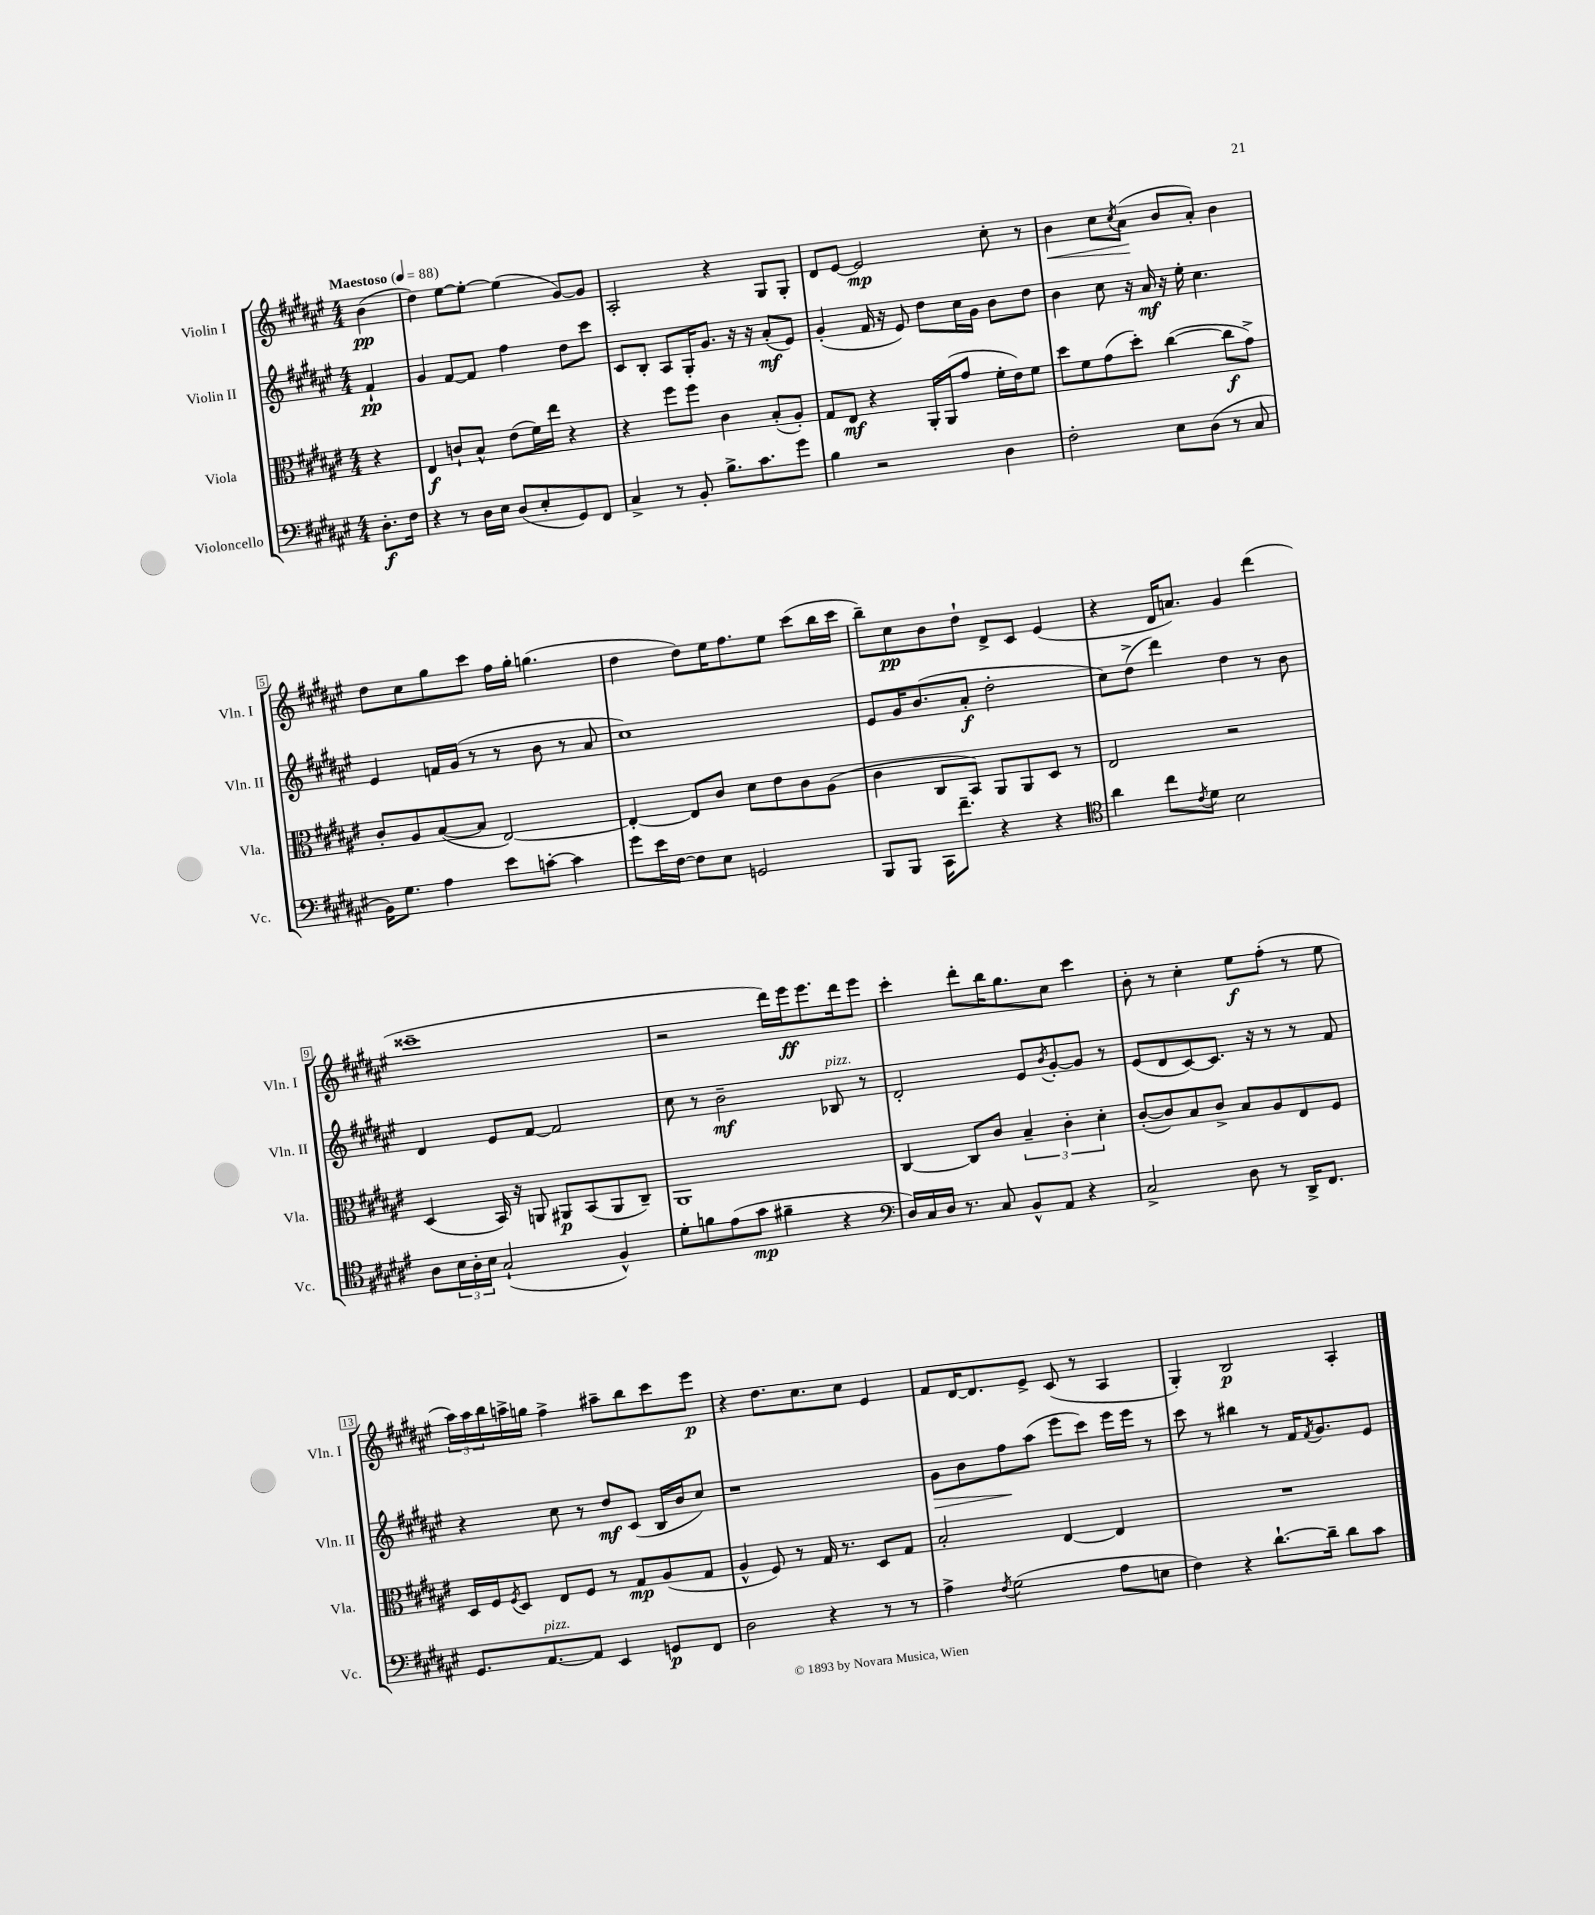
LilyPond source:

<<
\new StaffGroup <<
\new Staff = "s0" \with { instrumentName = "Violin I" shortInstrumentName = "Vln. I" } {
    \clef treble \key fis \major \numericTimeSignature \time 4/4 \partial 4 \tempo "Maestoso" 4 = 88
    b'4\pp( |
    dis''4) eis''8~ eis''8~-. eis''4( gis'8~) gis'8 |
    ais2-. r4 gis8 gis8-. |
    dis'8 eis'8~ eis'2\mp cis''8-. r8 |
    b'4\< cis''8 \acciaccatura { cis''8 } ais'8\!( b'8 ais'8-.) b'4 |
    dis''8 cis''8 gis''8 cis'''8 fis''16 gis''16-. g''4.( |
    dis''4 dis''8) eis''16 fis''8. eis''8 cis'''8( b''16 cis'''16 |
    b''8--) cis''8\pp b'8 dis''8-! dis'8-> cis'8 eis'4( |
    r4 dis'16 a'8.) gis'4 dis'''4( |
    cisis'''1-- |
    r2 dis'''16) eis'''16\ff eis'''8. dis'''16 eis'''8 |
    cis'''4-. dis'''8-. b''16 gis''8. cis''8 cis'''4 |
    b'8-. r8 cis''4-. eis''8\f fis''8-.( r8 eis''8 |
    \tuplet 3/2 { ais''16) ais''16 b''16 } a''16-> g''16 fis''4-> ais''8-- b''8 cis'''8 eis'''8\p |
    r4 dis''8. cis''8. cis''8 eis'4 |
    fis'8 dis'16~ dis'8. eis'8-> cis'8( r8 ais4 |
    gis4-.) b2\p ais4-. \bar "|." |
}
\new Staff = "s1" \with { instrumentName = "Violin II" shortInstrumentName = "Vln. II" } {
    \clef treble \key fis \major \numericTimeSignature \time 4/4 \partial 4
    fis'4-!\pp |
    gis'4 fis'8~ fis'8 fis''4 dis''8 cis'''8 |
    cis'8 b8-. ais8 gis16-. gis'8. r16 r16 ais'8-.\mf( eis'8) |
    gis'4-.( fis'16 r16 eis'8) dis''8 cis''16 gis'16 b'8 dis''8 |
    b'4 cis''8 r16 ais'16\mf r16 eis''16-. cis''4. |
    eis'4 f'16 gis'16( r8 r8 b'8 r8 ais'8 |
    cis''1) |
    eis'8 gis'16 b'8.( ais'8-.\f dis''2-. |
    cis''8) dis''8->( dis'''4) dis''4 r8 b'8 |
    dis'4 eis'8 fis'8~ fis'2 |
    cis''8 r8 b'2--\mf bes8^\markup { \italic "pizz." } r8 |
    dis'2-. eis'8 \acciaccatura { b'8 } gis'8~-. gis'8 r8 |
    eis'8( dis'8 cis'8~) cis'8. r16 r8 r8 fis'8 |
    r4 cis''8 r8 dis''8\mf cis'8( b16 b'16 cis''8) |
    r1 |
    gis'8\> b'8 fis''8\! ais''8( eis'''8 cis'''8) eis'''16 eis'''16 r8 |
    cis'''8 r8 bis''4 r8 fis'16 \acciaccatura { fis'8 } gis'8. eis'8 \bar "|." |
}
\new Staff = "s2" \with { instrumentName = "Viola" shortInstrumentName = "Vla." } {
    \clef alto \key fis \major \numericTimeSignature \time 4/4 \partial 4
    r4 |
    eis4\f c'8-! b8-^ eis'8( fis'16) eis''16 r4 |
    r4 fis''8 fis''8 cis'4 b8-.( ais8-.) |
    gis8 eis8\mf r4 ais,16-. ais,16( gis'8 fis'16-. eis'16) fis'8 |
    dis''8 fis'8 gis'8( dis''8-.) cis''4~( cis''8\f gis'8->) |
    cis'8-. ais8 b8~( b8 eis2~) |
    eis4~-. eis8 cis'8 dis'8 eis'8 cis'8 ais8( |
    cis'4 cis8 b,8) ais,8 ais,8 dis8 r8 |
    eis2 r2 |
    dis4( b,16) r16 a,8 ais,8\p b,8( ais,8 cis8--) |
    ais,1 |
    cis4~ cis8 cis'8 \tuplet 3/2 { b4-- cis'4-. dis'4-. } |
    cis'8~-.( cis'8) b8 cis'8-> b8 ais8 eis8 fis8 |
    dis16 fis16 \acciaccatura { fis8 } dis8 eis8 fis8 r8 gis8\mp ais8( gis8 |
    ais4-^ fis8) r8 gis16 r8. dis8 gis8 |
    b2-. eis4~ eis4 |
    R1 \bar "|." |
}
\new Staff = "s3" \with { instrumentName = "Violoncello" shortInstrumentName = "Vc." } {
    \clef bass \key fis \major \numericTimeSignature \time 4/4 \partial 4
    dis8.-.\f fis16 |
    r4 r8 dis16 eis16 dis8( eis8-. gis,8) fis,8 |
    cis4-> r8 b,8-. b8.-> cis'8. gis'8 |
    b4 r2 dis4 |
    fis2-. eis8 dis8( r8 cis8 |
    b,16) gis8. ais4 eis'8 c'8~-. c'4 |
    gis'8 eis'16 fis16~ fis8 eis8 g,2 |
    b,,8 b,,8 cis,16 fis'8.-- r4 r4 |
    \clef tenor ais'4 cis''8 \acciaccatura { cis'8 } dis'8 b2 |
    ais8 \tuplet 3/2 { b16 ais16-. b16 } gis2-!( fis4-^) |
    dis'8-. f'8 eis'8( gis'8\mp fis'4-- r4 |
    \clef bass dis16) cis16 dis16 r8. cis8 b,8-^ ais,8 r4 |
    cis2-> dis8 r8 dis,16-> fis,8. |
    gis,8. ais,8.~^\markup { \italic "pizz." } ais,8 eis,4 g,8\p fis,8 |
    dis2 r4 r8 r8 |
    ais4-> \acciaccatura { fis8 } gis2( ais8 e8 |
    fis4) r4 dis'8.~-! dis'16-- dis'8 cis'8 \bar "|." |
}
>>
>>
\layout { \context { \Score \override BarNumber.stencil = #(make-stencil-boxer 0.1 0.3 ly:text-interface::print) } }
